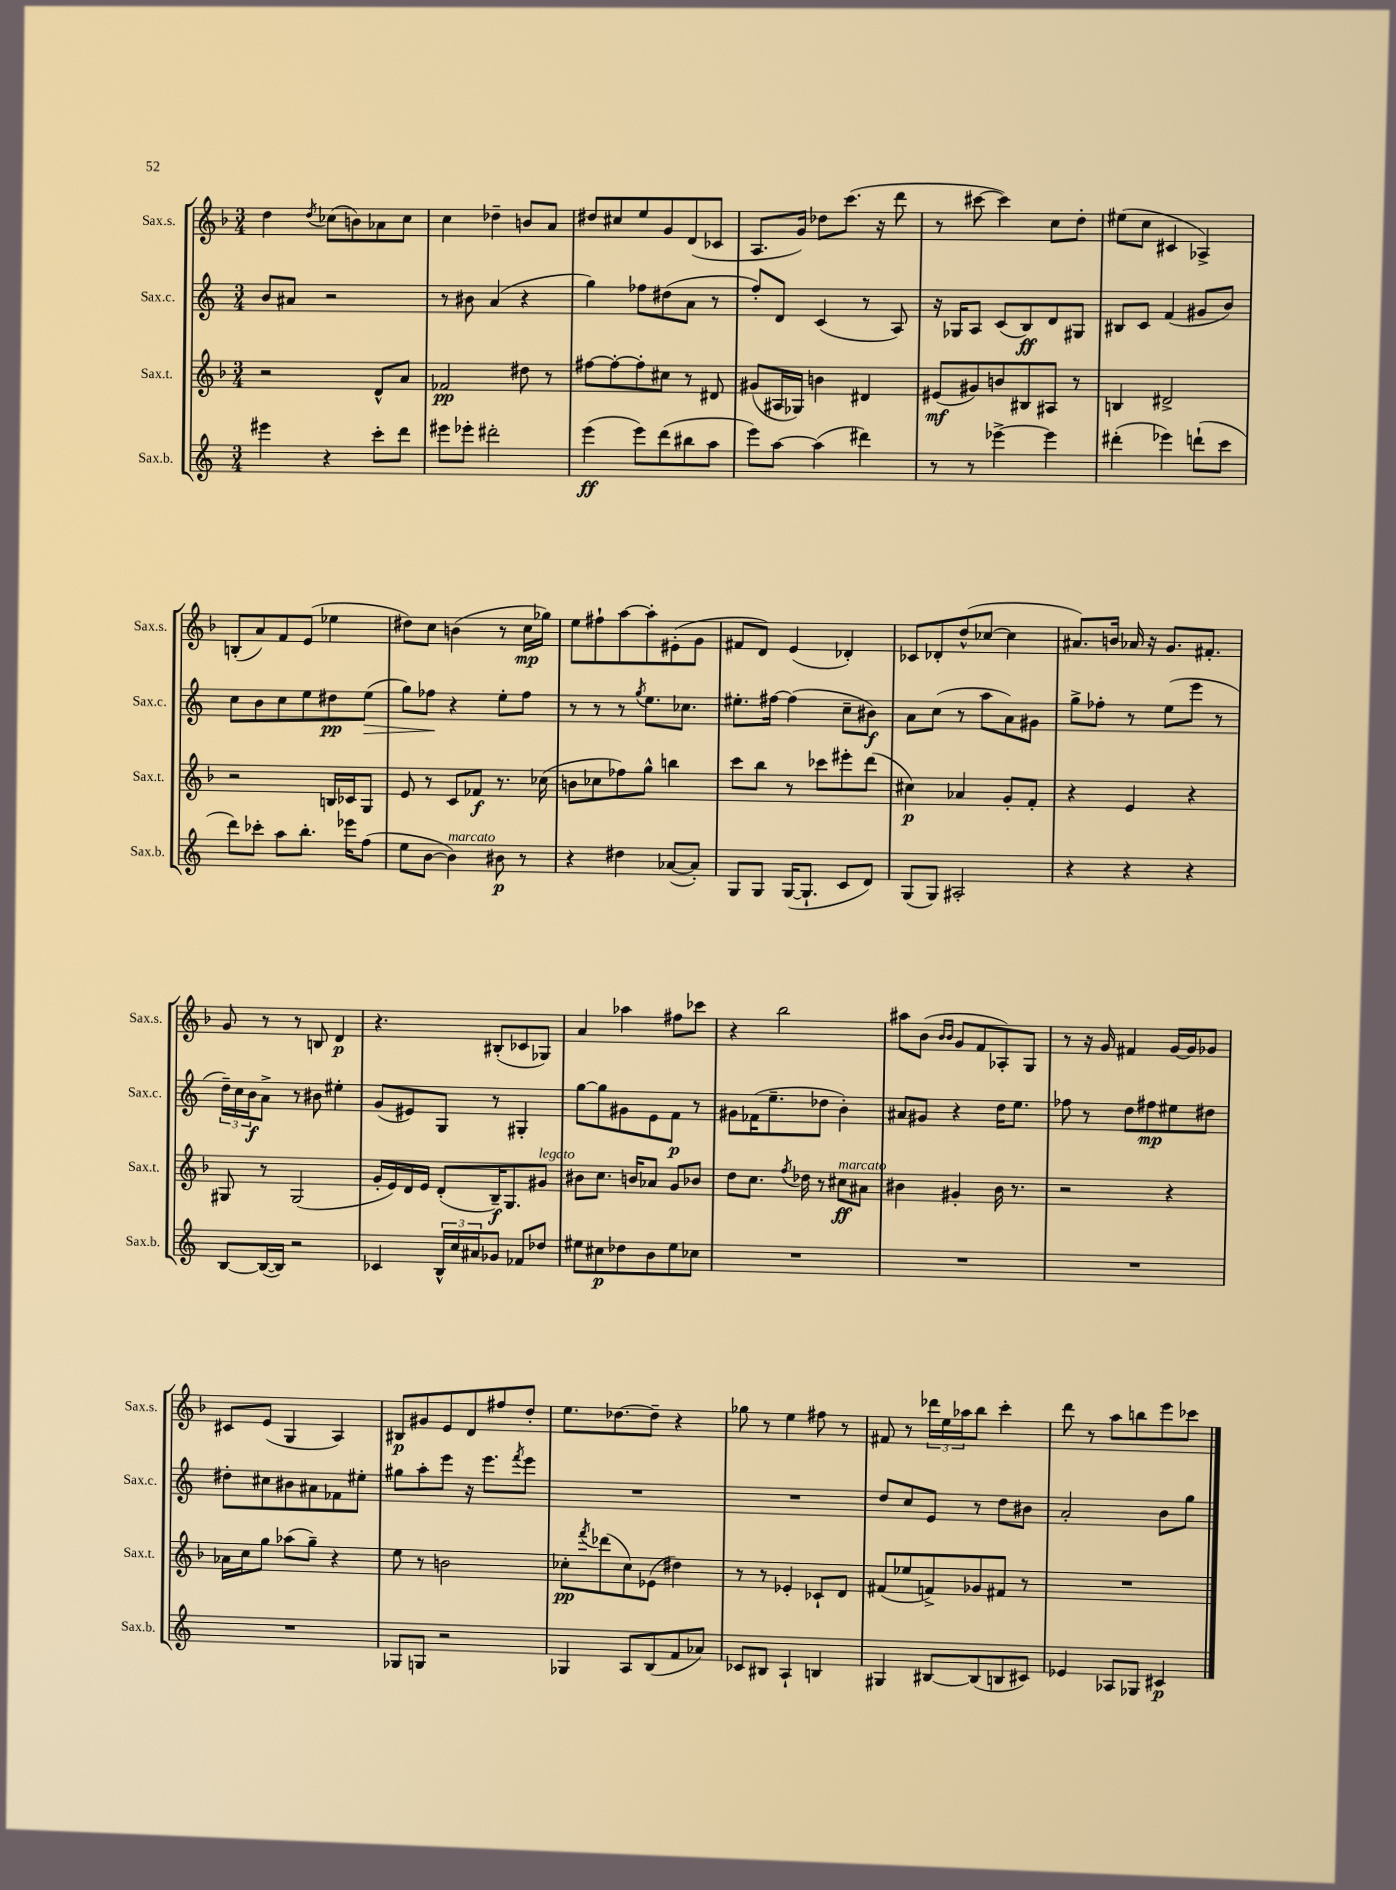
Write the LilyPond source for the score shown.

<<
\new StaffGroup <<
\new Staff = "s0" \with { instrumentName = "Sax.s." shortInstrumentName = "Sax.s." } {
    \clef treble \key f \major \numericTimeSignature \time 3/4
    d''4 \acciaccatura { d''8 } ces''8( b'8) aes'8 ces''8 |
    c''4 des''4-- b'8 a'8 |
    dis''8 cis''8 e''8 g'8 d'8( ces'8 |
    a8. g'16) des''8 c'''8.( r16 d'''8 |
    r8 cis'''8~ cis'''4) c''8 d''8-. |
    eis''8( c''8 cis'4 aes4->) |
    b8-.( a'8) f'8 e'8( ees''4 |
    dis''8) c''8 b'4( r8 c''16\mp ges''16) |
    e''8 fis''8-! a''8~ a''8-. eis'8-.( g'8 |
    fis'8 d'8) e'4( des'4-.) |
    ces'8 des'8-. d''8-^( ces''8~ ces''4 |
    ais'8.) b'16 aes'16 r16 g'8. fis'8.-. |
    g'8 r8 r8 b8 d'4\p |
    r4. bis8-.( ces'8 ges8) |
    a'4 aes''4 fis''8 ces'''8 |
    r4 bes''2 |
    ais''8 bes'8( \grace { bes'16 bes'16 } g'8 f'8 aes8-.) g8 |
    r8 r16 g'16 fis'4 g'16~ g'16 ges'8 |
    cis'8 e'8( g4 a4) |
    bis8\p gis'8 e'8 d'8 fis''8 d''8-. |
    e''8. des''8.~ des''8-- r4 |
    ges''8 r8 e''4 fis''8 r8 |
    fis'8 r8 \tuplet 3/2 { des'''16 e''16 aes''16 } bes''8 c'''4-. |
    d'''8 r8 a''8 b''8 e'''8 ces'''8 \bar "|." |
}
\new Staff = "s1" \with { instrumentName = "Sax.c." shortInstrumentName = "Sax.c." } {
    \clef treble \key c \major \numericTimeSignature \time 3/4
    b'8 ais'8 r2 |
    r8 bis'8 a'4( r4 |
    g''4) fes''8 dis''8( a'8 r8 |
    f''8-.) d'8 c'4( r8 a8) |
    r16 ges16 a8 c'8( b8\ff) d'8 gis8 |
    bis8 c'8 f'4( gis'8 b'8) |
    c''8 b'8 c''8 e''8 dis''8\pp e''8\>( |
    g''8) fes''8\! r4 e''8-. fes''8 |
    r8 r8 r8 \acciaccatura { g''8 } e''8. ces''8. |
    eis''8.-. fis''16~ fis''4( c''8-- bis'8\f) |
    a'8 c''8( r8 a''8 a'8) gis'8 |
    g''8-> fes''8-. r8 e''8( e'''8 r8 |
    \tuplet 3/2 { d''16--) c''16 b'16\f } a'8-> r8 bis'8 eis''4-. |
    g'8( eis'8) g8 r8 gis4-. |
    g''8~ g''8 gis'8 e'8 f'8\p r8 |
    gis'8 fes'16( e''8.-- des''8 b'4-.) |
    ais'8 gis'8 r4 d''16 e''8. |
    fes''8 r8 d''8 fis''8\mp eis''8 dis''8 |
    dis''8-. cis''8 bis'8 ais'8 fes'8 eis''8-. |
    gis''8 a''8-. e'''8 r16 e'''8. \acciaccatura { f'''8 } e'''8 |
    R2. |
    R2. |
    d''8 c''8 e'8 r8 d''8 bis'8 |
    a'2-. b'8 g''8 \bar "|." |
}
\new Staff = "s2" \with { instrumentName = "Sax.t." shortInstrumentName = "Sax.t." } {
    \clef treble \key f \major \numericTimeSignature \time 3/4
    r2 d'8-^ a'8 |
    fes'2\pp dis''8 r8 |
    fis''8~ fis''8~-. fis''8-. cis''8 r8 dis'8 |
    gis'8( ais16 ges16) b'4 dis'4 |
    eis'8\mf( gis'8) b'8 bis8 ais8 r8 |
    b4 dis'2-> |
    r2 b16 ces'16 g8 |
    e'8 r8 c'8 fes'8\f r8. ces''16( |
    b'8 ces''8 fes''8) g''8-^ b''4 |
    c'''8 bes''8 r8 ces'''8 eis'''8-. d'''8( |
    cis''4\p) aes'4 g'8-. f'8-. |
    r4 e'4 r4 |
    gis8 r8 gis2( |
    g'16-. e'16) d'16 e'16 d'8-.( bes16--\f) g8. gis'8^\markup { \italic "legato" } |
    bis'8 c''8. b'16 aes'8 g'8 bes'8 |
    d''8 c''8. \acciaccatura { f''8 } des''16 r8 cis''8\ff^\markup { \italic "marcato" } ais'8 |
    bis'4 gis'4-. bis'16 r8. |
    r2 r4 |
    aes'16 c''16 g''8 aes''8( g''8--) r4 |
    e''8 r8 b'2 |
    ces''8-.\pp \acciaccatura { f'''8 } des'''8( ces''8) ees'8( dis''4) |
    r8 r8 ees'4-. ces'8-! d'8 |
    fis'8( ees''8 f'8->) ges'8 fis'8 r8 |
    R2. \bar "|." |
}
\new Staff = "s3" \with { instrumentName = "Sax.b." shortInstrumentName = "Sax.b." } {
    \clef treble \key c \major \numericTimeSignature \time 3/4
    eis'''4 r4 c'''8-. d'''8 |
    eis'''8 ees'''8-. dis'''2-. |
    e'''4\ff( e'''8) d'''8( bis''8 a''8 |
    e'''8) a''8~ a''4( dis'''4) |
    r8 r8 ees'''4~-> ees'''4 |
    dis'''4-.( ees'''4) d'''8-!( c'''8 |
    d'''8) ces'''8-. a''8 b''8.-. ees'''16 f''8( |
    e''8 b'8~ b'4^\markup { \italic "marcato" }) bis'8\p r8 |
    r4 dis''4 aes'8~( aes'8-.) |
    g8 g8 g16~( g8.-! c'8 d'8) |
    g8( g8) ais2-. |
    r4 r4 r4 |
    b8~ b16~( b16) r2 |
    ces'4 \tuplet 3/2 { b16-^ c''16 ais'16 } ges'8 fes'8 des''8 |
    eis''8 cis''8\p des''8 b'8 eis''8 ces''8 |
    R2. |
    R2. |
    R2. |
    R2. |
    ges8 g8 r2 |
    ges4 a8 b8( f'8 aes'8) |
    ces'8 bis8 a4-! b4 |
    gis4 bis8~ bis8( b8 cis'8) |
    ees'4 aes8 ges8 cis'4\p \bar "|." |
}
>>
>>
\layout { \context { \Score \remove "Bar_number_engraver" } }
